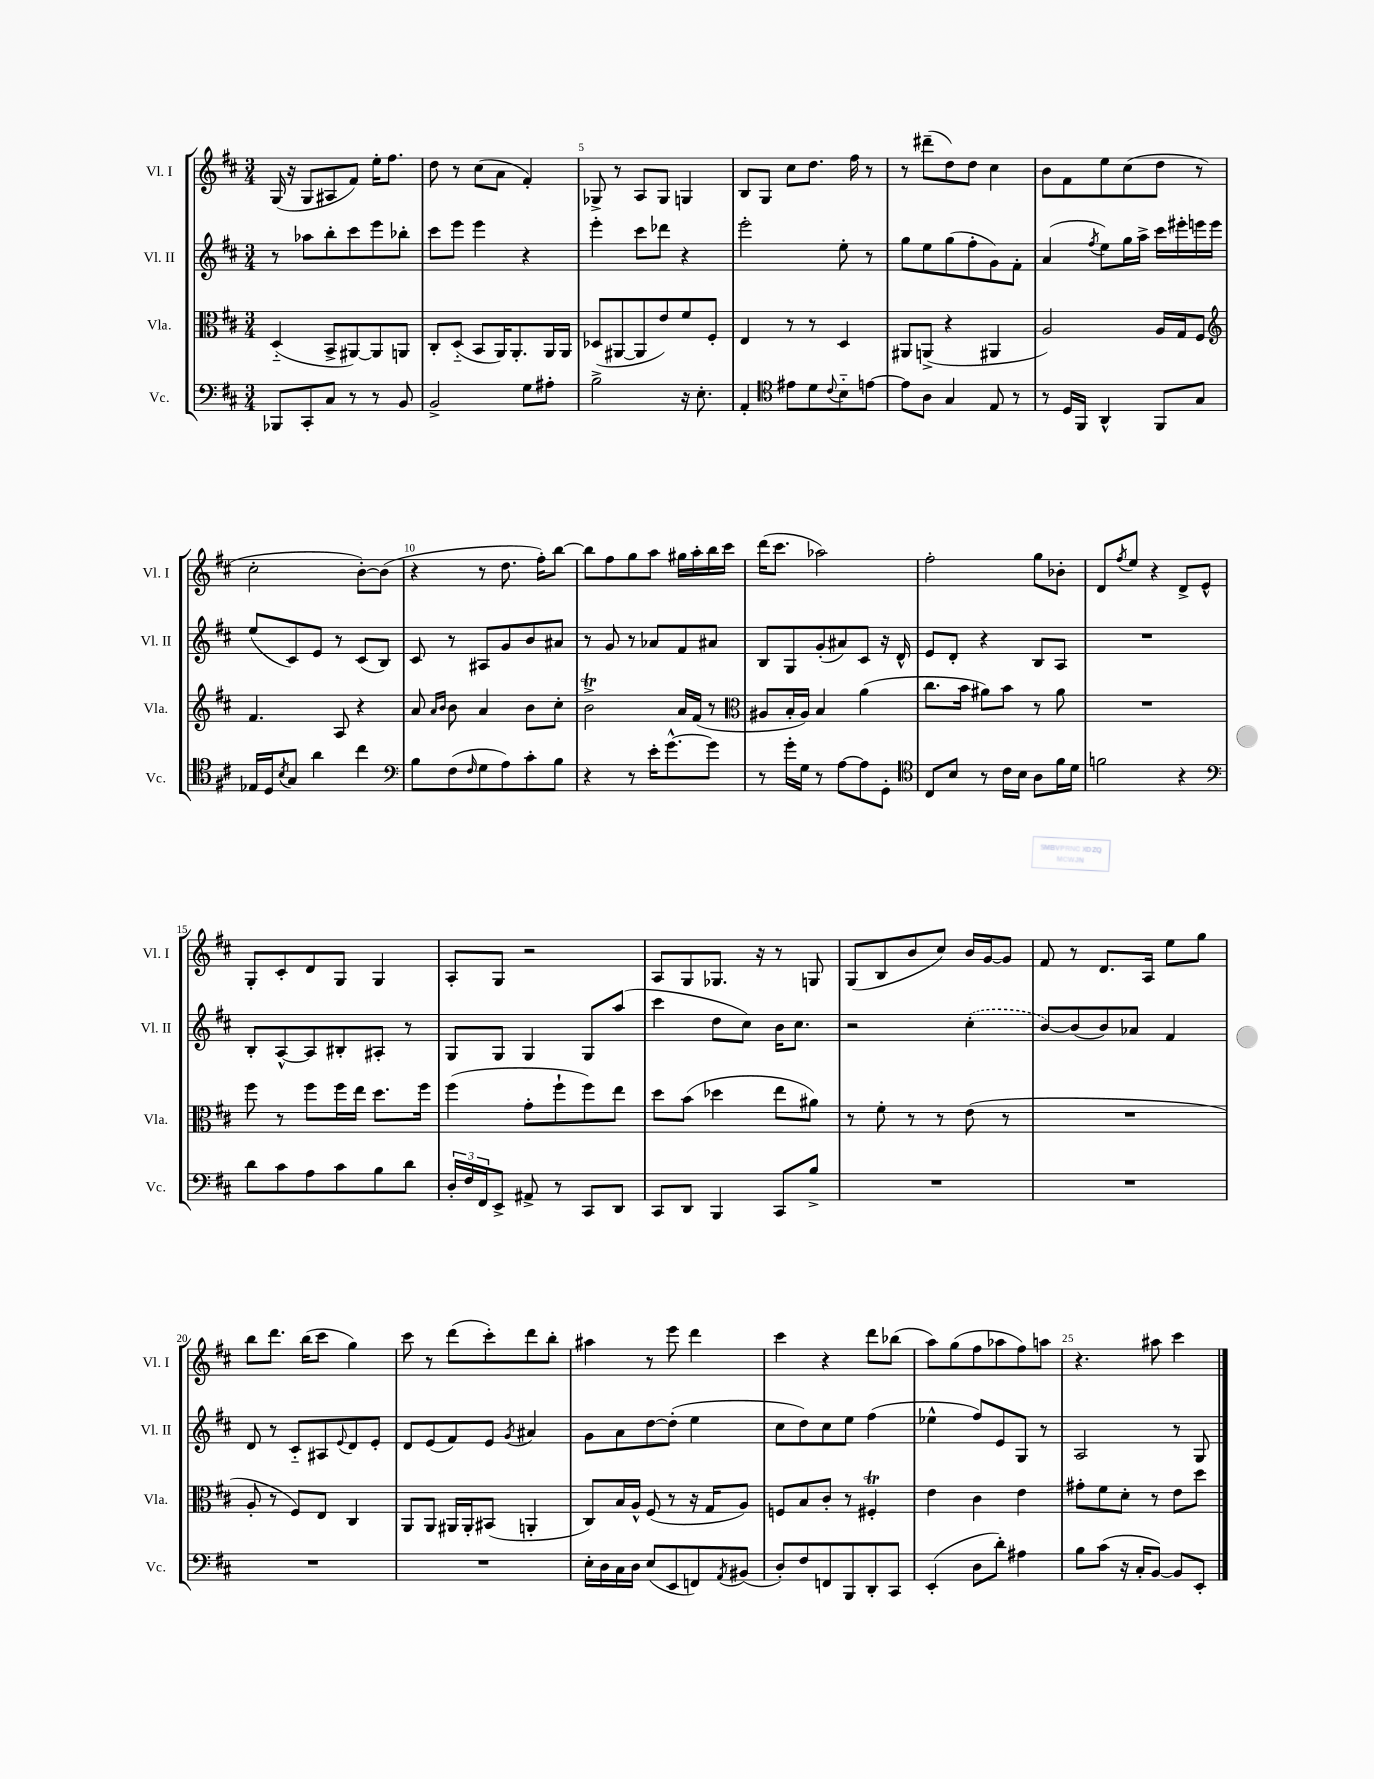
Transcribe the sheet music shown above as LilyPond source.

<<
\new StaffGroup <<
\new Staff = "s0" \with { instrumentName = "Vl. I" shortInstrumentName = "Vl. I" } {
    \clef treble \key d \major \numericTimeSignature \time 3/4
    g16( r16 g8 ais8 fis'8) e''16-. fis''8. |
    d''8 r8 cis''8( a'8 fis'4-.) |
    ges8-> r8 a8 ges8 g4 |
    b8 g8 cis''8 d''8. fis''16 r8 |
    r8 dis'''8--( d''8) d''8 cis''4 |
    b'8 fis'8 e''8 cis''8( d''8 r8 |
    cis''2-. b'8~-.) b'8( |
    r4 r8 d''8. fis''16-.) b''8~ |
    b''8 fis''8 g''8 a''8 gis''16 a''16-. b''16 cis'''16 |
    d'''16( cis'''8. aes''2) |
    fis''2-. g''8 bes'8-. |
    d'8 \acciaccatura { fis''8 } e''8 r4 d'8-> e'8-^ |
    g8-. cis'8-. d'8 g8 g4 |
    a8-. g8 r2 |
    a8 g8 ges8. r16 r8 g8 |
    g8( b8 b'8 cis''8) b'16 g'16~ g'8 |
    fis'8 r8 d'8. a16 e''8 g''8 |
    b''8 d'''8. b''16( cis'''8 g''4) |
    cis'''8 r8 d'''8( cis'''8-.) d'''8 b''8-. |
    ais''4 r8 e'''8 d'''4 |
    cis'''4 r4 d'''8 bes''8( |
    a''8) g''8( fis''8 aes''8 fis''8) a''8 |
    r4. ais''8 cis'''4 \bar "|." |
}
\new Staff = "s1" \with { instrumentName = "Vl. II" shortInstrumentName = "Vl. II" } {
    \clef treble \key d \major \numericTimeSignature \time 3/4
    r8 aes''8 b''8-. cis'''8 e'''8 bes''8-. |
    cis'''8 e'''8 e'''4 r4 |
    e'''4-. cis'''8 des'''8 r4 |
    e'''2-. e''8-. r8 |
    g''8 e''8 g''8( fis''8-. g'8) fis'8-. |
    a'4( \acciaccatura { fis''8 } e''8) g''16 a''16-> cis'''16 eis'''16-. e'''16 e'''16 |
    e''8( cis'8) e'8 r8 cis'8( b8) |
    cis'8 r8 ais8 g'8 b'8 ais'8 |
    r8 g'8 r8 aes'8 fis'8 ais'8 |
    b8 g8 g'8-.( ais'8) cis'8 r16 d'16-^ |
    e'8 d'8-. r4 b8 a8 |
    R2. |
    b8-. a8~-^ a8 bis8-. ais8-. r8 |
    g8 g8 g4 g8 a''8( |
    cis'''4 d''8 cis''8) b'16 cis''8. |
    r2 \once \slurDashed cis''4-.( |
    b'8~) b'8( b'8) aes'8 fis'4 |
    d'8 r8 cis'8-_ ais8 \appoggiatura { e'8 } d'8 e'8-. |
    d'8 e'8( fis'8) e'8 \acciaccatura { g'8 } ais'4 |
    g'8 a'8 d''8~ d''8-.( e''4 |
    cis''8 d''8) cis''8 e''8 fis''4( |
    ees''4-^ fis''8) e'8 g8 r8 |
    a2 r8 g8 \bar "|." |
}
\new Staff = "s2" \with { instrumentName = "Vla." shortInstrumentName = "Vla." } {
    \clef alto \key d \major \numericTimeSignature \time 3/4
    d4-_( b,8-> ais,8~) ais,8 a,8 |
    cis8-. d8-_( b,8 a,16) a,8.-. a,16 a,16 |
    des8( ais,8~ ais,8 e'8) fis'8 fis8-. |
    e4 r8 r8 d4 |
    ais,8 a,8->( r4 ais,4 |
    a2) a16 g16 fis8 |
    \clef treble fis'4. a8 r4 |
    a'8 \grace { a'16 b'16 } b'8 a'4 b'8 cis''8-. |
    b'2->\trill a'16 fis'16( r8 |
    \clef alto ais8 b16-. ais16) b4 a'4( |
    cis''8. b'16 ais'8) b'8 r8 ais'8 |
    R2. |
    fis''8 r8 fis''8 fis''16 e''16 d''8. fis''16 |
    fis''4( g'8-. fis''8-! fis''8) e''8 |
    d''8 b'8( des''4 e''8 ais'8) |
    r8 fis'8-. r8 r8 e'8( r8 |
    R2. |
    a8-. r8 fis8) e8 cis4 |
    a,8 a,8 ais,16 ais,16-. bis,8( a,4-. |
    cis8) b16 a16-^ fis8( r8 r16 g16 a8) |
    f8 b8 cis'8-. r8 fis4-.\trill |
    e'4 cis'4 e'4 |
    gis'8-. fis'8 d'8-. r8 e'8 d''8 \bar "|." |
}
\new Staff = "s3" \with { instrumentName = "Vc." shortInstrumentName = "Vc." } {
    \clef bass \key d \major \numericTimeSignature \time 3/4
    bes,,8 cis,8-. cis8 r8 r8 b,8 |
    b,2-> g8 ais8-. |
    b2-> r16 e8.-. |
    a,4-. \clef tenor eis'8 d'8 \appoggiatura { cis'8 } b8-_ e'8~ |
    e'8 a8 g4 e8 r8 |
    r8 d16 fis,16 a,4-^ fis,8 g8 |
    ees16 d16 \acciaccatura { b8 } g8 a'4 cis''4 |
    \clef bass b8 fis8( \grace { fis16 } g8 a8) cis'8-. b8 |
    r4 r8 e'16-. g'8.~-^ g'8 |
    r8 g'16-. g16 r8 a8~ a8 g,8-. |
    \clef tenor cis8 b8 r8 cis'16 b16 a8 fis'16 d'16 |
    f'2 r4 |
    \clef bass d'8 cis'8 a8 cis'8 b8 d'8 |
    \tuplet 3/2 { d16-. fis16 fis,16 } e,8-> ais,8-> r8 cis,8 d,8 |
    cis,8 d,8 b,,4 cis,8 b8-> |
    R2. |
    R2. |
    R2. |
    R2. |
    e16-. d16 cis16 d16 e8( e,8 f,8) \acciaccatura { a,8 } bis,8( |
    d8-.) fis8 f,8 b,,8 d,8-. cis,8 |
    e,4-.( d8 d'8-.) ais4 |
    b8 cis'8( r16 cis16-. b,8~) b,8 e,8-. \bar "|." |
}
>>
>>
\layout { \context { \Score currentBarNumber = #3 \override BarNumber.break-visibility = ##(#f #t #t) barNumberVisibility = #(every-nth-bar-number-visible 5) } }
